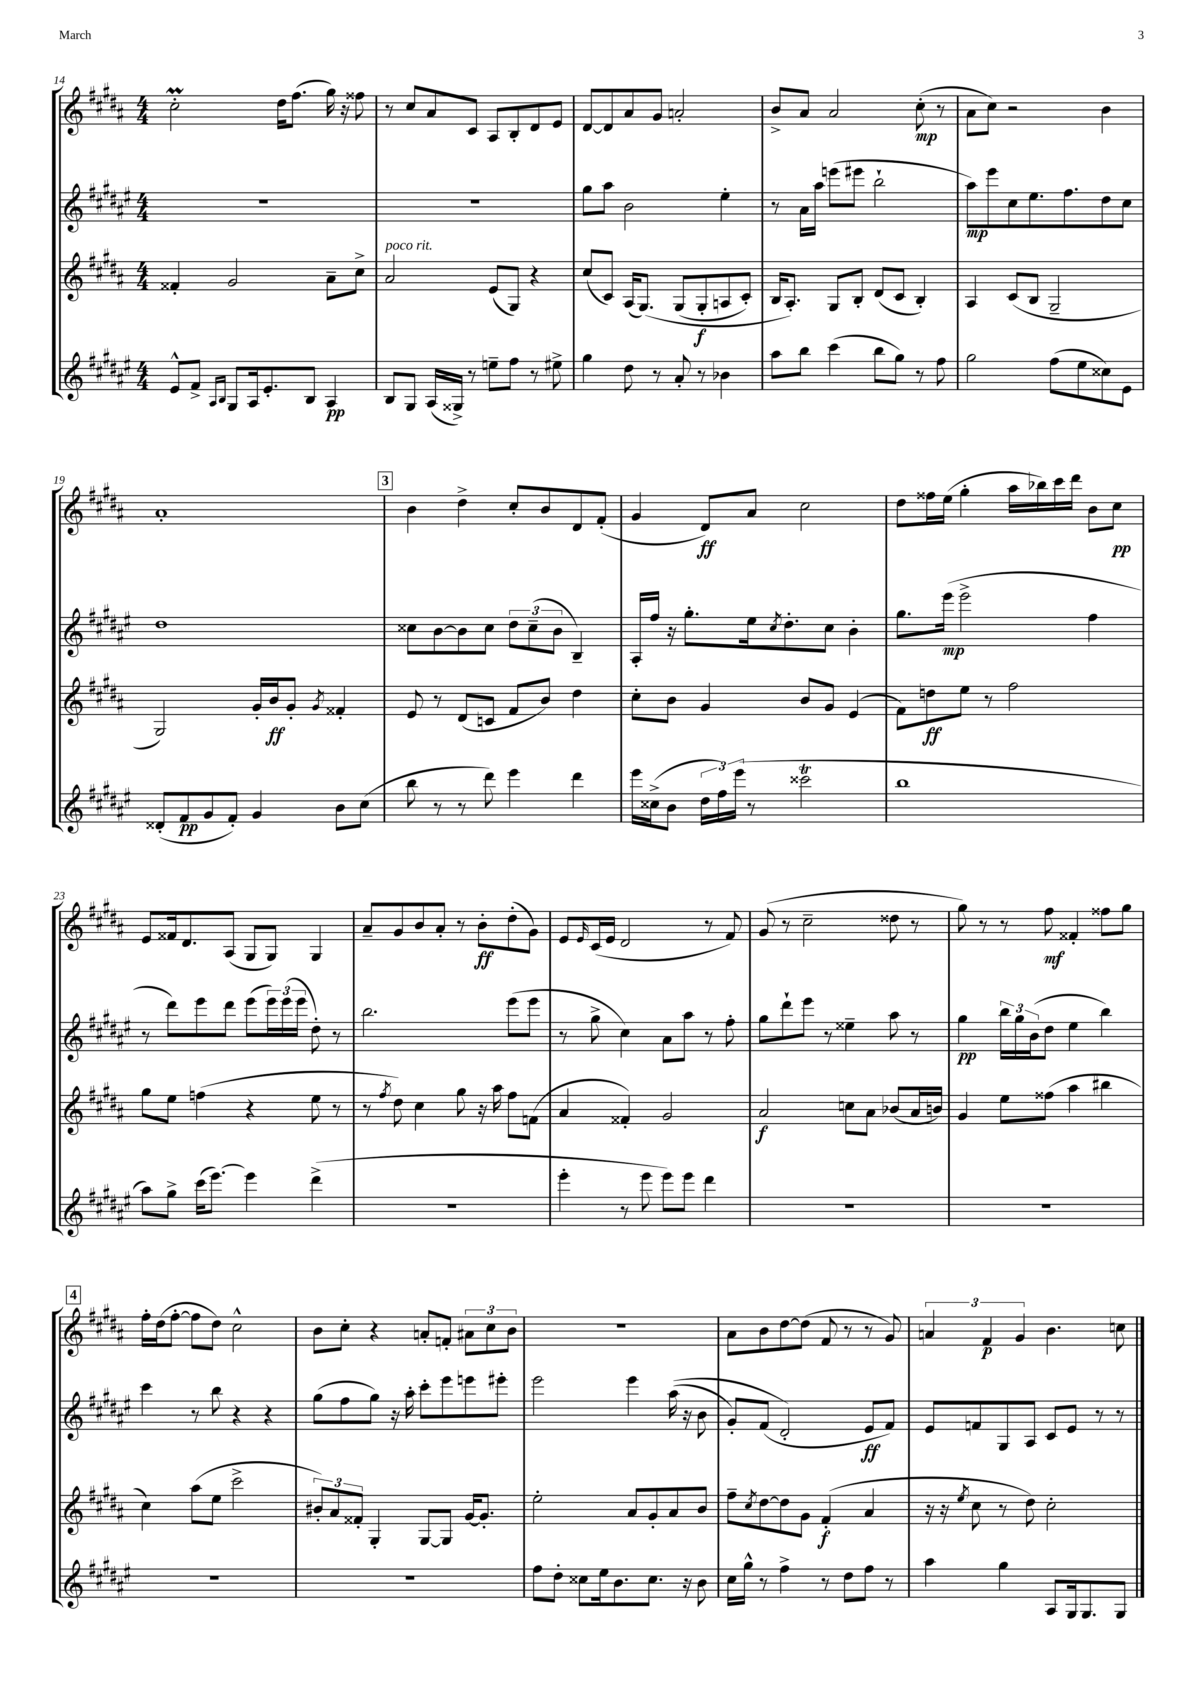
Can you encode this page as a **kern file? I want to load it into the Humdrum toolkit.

**kern	**dynam	**kern	**dynam	**kern	**dynam	**kern	**dynam
*part4	*part4	*part3	*part3	*part2	*part2	*part1	*part1
*staff4	*staff4	*staff3	*staff3	*staff2	*staff2	*staff1	*staff1
*clefG2	*	*clefG2	*	*clefG2	*	*clefG2	*
*k[f#c#g#d#a#e#]	*	*k[f#c#g#d#a#]	*	*k[f#c#g#d#a#e#]	*	*k[f#c#g#d#a#]	*
*M4/4	*	*M4/4	*	*M4/4	*	*M4/4	*
=14	=14	=14	=14	=14	=14	=14	=14
8e#^^/L	.	4f##X'/	.	1r	.	2cc#M'\	.
8f#^/J	.	.	.	.	.	.	.
16qqA#/LL	.	.	.	.	.	.	.
16qqB/JJ	.	.	.	.	.	.	.
8G#/L	.	2g#/	.	.	.	.	.
16A#/k	.	.	.	.	.	.	.
8.e#'/	.	.	.	.	.	.	.
.	.	.	.	.	.	16dd#\KL	.
.	.	.	.	.	.	(8.ff#\J	.
8B/J	.	.	.	.	.	.	.
4A#/	pp	8a#~\L	.	.	.	16gg#\)	.
.	.	.	.	.	.	16r	.
.	.	8cc#^\J	.	.	.	8ff##X\	.
=15	=15	=15	=15	=15	=15	=15	=15
!	!	!LO:TX:a:i:t=poco rit.	!	!	!	!	!
8B/L	.	2a#/	.	1r	.	8r	.
8G#/J	.	.	.	.	.	8cc#/L	.
(16A#/LL	.	.	.	.	.	8a#/	.
16G##X^/JJ)	.	.	.	.	.	.	.
8r	.	.	.	.	.	8c#/J	.
8een~\L	.	(8e/L	.	.	.	8A#/L	.
8ff#\J	.	8G#/J)	.	.	.	8B'/	.
8r	.	4r	.	.	.	8d#/	.
8ee#X^\	.	.	.	.	.	8e/J	.
=16	=16	=16	=16	=16	=16	=16	=16
4gg#\	.	(8cc#/L	.	8gg#\L	.	[8d#/L	.
.	.	8c#/J)	.	8aa#\J	.	8d#/]	.
8dd#\	.	(16A#/KL	.	2b\	.	8a#/	.
.	.	(8.G#/J)	.	.	.	.	.
8r	.	.	.	.	.	8g#/J	.
8a#'/	.	(8G#/L	.	.	.	2an'/	.
8r	.	8G#'/	f	.	.	.	.
4b-X\	.	8An/	.	4ee#'\	.	.	.
.	.	8c#'/J)	.	.	.	.	.
=17	=17	=17	=17	=17	=17	=17	=17
8aa#\L	.	16B/KL	.	8r	.	8b^/L	.
.	.	8.A#'/J)	.	.	.	.	.
8bb\J	.	.	.	16a#\LL	.	8a#/J	.
.	.	.	.	16aa#\JJ	.	.	.
(4ccc#\	.	8G#/L	.	(8eeen\L	.	2a#/	.
.	.	8B'/J	.	8eee#X\J	.	.	.
8bb\L	.	(8d#/L	.	2bb`\	.	.	.
8gg#\J)	.	8c#/J	.	.	.	.	.
8r	.	4B'/)	.	.	.	(8cc#'\	mp
8ff#\	.	.	.	.	.	8r	.
=18	=18	=18	=18	=18	=18	=18	=18
2gg#\	.	4A#/	.	8aa#\L)	mp	8a#\L	.
.	.	.	.	8eee#\	.	8cc#\J)	.
.	.	(8c#/L	.	8cc#\	.	2r	.
.	.	8B/J	.	8.ee#\	.	.	.
(8ff#\L	.	2G#~/	.	.	.	.	.
.	.	.	.	8.ff#\	.	.	.
8ee#\	.	.	.	.	.	.	.
8cc##X\)	.	.	.	8dd#\	.	4b\	.
8e#\J	.	.	.	8cc#\J	.	.	.
!!LO:LB:g=z
=19	=19	=19	=19	=19	=19	=19	=19
(8d##X'/L	.	2G#/)	.	1dd#	.	1a#'	.
8f#/	pp	.	.	.	.	.	.
8g#/	.	.	.	.	.	.	.
8f#'/J)	.	.	.	.	.	.	.
4g#/	.	16g#'/LL	.	.	.	.	.
.	.	16b/J	ff	.	.	.	.
.	.	8g#'/J	.	.	.	.	.
.	.	8qg#/	.	.	.	.	.
8b\L	.	4f##X'/	.	.	.	.	.
(8cc#\J	.	.	.	.	.	.	.
!!LO:REH:place=s1:t=3
=20	=20	=20	=20	=20	=20	=20	=20
8bb\	.	8e/	.	8cc##X\L	.	4b\	.
8r	.	8r	.	[8b\	.	.	.
8r	.	(8d#/L	.	8b\]	.	4dd#^\	.
8ddd#\)	.	8cn/J	.	8cc##\J	.	.	.
4eee#\	.	8f#/L	.	12dd#\L	.	8cc#'/L	.
.	.	.	.	(12cc##~\	.	.	.
.	.	8b/J)	.	.	.	8b/	.
.	.	.	.	12b\J	.	.	.
4ddd#\	.	4dd#\	.	4B~/)	.	8d#/	.
.	.	.	.	.	.	(8f#'/J	.
=21	=21	=21	=21	=21	=21	=21	=21
16eee#\LL	.	8cc#'\L	.	16A#'/LL	.	4g#/	.
(16cc##X^\J	.	.	.	16ff#/JJ	.	.	.
8b\J	.	8b\J	.	16r	.	.	.
.	.	.	.	8.gg#'\L	.	.	.
24dd#\LL	.	4g#/	.	.	.	8d#/L)	ff
24ff#\)	.	.	.	.	.	.	.
(24eee#\JJ	.	.	.	.	.	.	.
8r	.	.	.	16ee#\k	.	8a#/J	.
.	.	.	.	8qcc#/	.	.	.
.	.	.	.	8.dd#'\	.	.	.
2ccc##Xt\	.	8b/L	.	.	.	2cc#\	.
.	.	8g#/J	.	8cc#\J	.	.	.
.	.	(4e/	.	4b'\	.	.	.
=22	=22	=22	=22	=22	=22	=22	=22
1bb	.	8f#\L)	.	8.gg#\L	.	8dd#\L	.
.	.	8ddn\	ff	.	.	16ff##X\L	.
.	.	.	.	(16eee#\Jk	mp	(16ee\JJ	.
.	.	8ee\J	.	2eee#^\	.	4gg#'\	.
.	.	8r	.	.	.	.	.
.	.	2ff#\	.	.	.	16aa#\LL	.
.	.	.	.	.	.	16bb-X\)	.
.	.	.	.	.	.	16ccc#\	.
.	.	.	.	.	.	16ddd#\JJ	.
.	.	.	.	4ff#\	.	8b\L	.
.	.	.	.	.	.	8cc#\J	pp
!!LO:LB:g=z
=23	=23	=23	=23	=23	=23	=23	=23
8aa#\L)	.	8gg#\L	.	8r	.	8e/L	.
8gg#^\J	.	8ee\J	.	8ddd#\L)	.	16f##X/k	.
.	.	.	.	.	.	8.d#/	.
(16ccc#\KL	.	(4ffn\	.	8eee#\	.	.	.
[8.eee#\J)	.	.	.	.	.	.	.
.	.	.	.	8ddd#\J	.	(8A#/J	.
4eee#\]	.	4r	.	(8eee#\L	.	8G#/L	.
.	.	.	.	24eee#\L)	.	8G#/J)	.
.	.	.	.	(24eee#\	.	.	.
.	.	.	.	24eee#\JJ	.	.	.
(4ddd#^\	.	8ee\	.	8dd#'\)	.	4G#/	.
.	.	8r	.	8r	.	.	.
=24	=24	=24	=24	=24	=24	=24	=24
1r	.	8r	.	2.bb\	.	8a#~/L	.
.	.	8qff#/	.	.	.	.	.
.	.	8dd#\)	.	.	.	8g#/	.
.	.	4cc#\	.	.	.	8b/	.
.	.	.	.	.	.	8a#'/J	.
.	.	8gg#\	.	.	.	8r	.
.	.	16r	.	.	.	8b'\L	ff
.	.	16aa#\	.	.	.	.	.
.	.	8ff#\L	.	(8eee#\L	.	(8dd#'\	.
.	.	(8fn\J	.	8eee#\J	.	8g#\J)	.
=25	=25	=25	=25	=25	=25	=25	=25
4eee#'\	.	4a#/	.	8r	.	8e/L	.
.	.	.	.	.	.	16qqe/	.
.	.	.	.	8gg#^\	.	(16c#/L	.
.	.	.	.	.	.	16e/JJ	.
8r	.	4f##X'/)	.	4cc#\)	.	2d#/	.
8eee#\	.	.	.	.	.	.	.
8eee#\L)	.	2g#/	.	8a#\L	.	.	.
8eee#\J	.	.	.	8aa#\J	.	.	.
4ddd#\	.	.	.	8r	.	8r	.
.	.	.	.	8ff#'\	.	8f#/)	.
=26	=26	=26	=26	=26	=26	=26	=26
1r	.	2a#/	f	8gg#\L	.	(8g#/	.
.	.	.	.	8ddd#`\	.	8r	.
.	.	.	.	8eee#\J	.	2cc#~\	.
.	.	.	.	8r	.	.	.
.	.	8ccn\L	.	4ee##X~\	.	.	.
.	.	8a#\J	.	.	.	.	.
.	.	(8b-X/L	.	8aa#\	.	8dd##X\	.
.	.	16a#/L	.	8r	.	8r	.
.	.	16bn/JJ)	.	.	.	.	.
=27	=27	=27	=27	=27	=27	=27	=27
1r	.	4g#/	.	4gg#\	pp	8gg#\)	.
.	.	.	.	.	.	8r	.
.	.	8ee\L	.	24bb\LL	.	8r	.
.	.	.	.	24gg#\	.	.	.
.	.	.	.	(24b\J	.	.	.
.	.	(8ff##X\J	.	8dd#\J	.	8ff#\	mf
.	.	4aa#\	.	4ee#\	.	4f##X'/	.
.	.	4bb#X\	.	4bb\)	.	8ff##X\L	.
.	.	.	.	.	.	8gg#\J	.
!!LO:LB:g=z
!!LO:REH:place=s1:t=4
=28	=28	=28	=28	=28	=28	=28	=28
1r	.	4cc#\)	.	4ccc#\	.	16ff#'\LL	.
.	.	.	.	.	.	(16dd#\J	.
.	.	.	.	.	.	[8ff#'\J	.
.	.	(8aa#\L	.	8r	.	8ff#\L]	.
.	.	8ee\J	.	8bb\	.	8dd#\J)	.
.	.	2ccc#^\	.	4r	.	2cc#^^\	.
.	.	.	.	4r	.	.	.
=29	=29	=29	=29	=29	=29	=29	=29
1r	.	12b#X'/L)	.	(8gg#\L	.	8b\L	.
.	.	12a#/	.	.	.	.	.
.	.	.	.	8ff#\	.	8cc#'\J	.
.	.	12f##X'/J	.	.	.	.	.
.	.	4G#'/	.	8gg#\J)	.	4r	.
.	.	.	.	16r	.	.	.
.	.	.	.	16aa#'\	.	.	.
.	.	[8G#/L	.	8ccc#'\L	.	8an'/L	.
.	.	8G#/J]	.	8eee#\	.	8fn'/J	.
.	.	[16g#/KL	.	8eeen\	.	12a#X\L	.
.	.	8.g#'/J]	.	.	.	.	.
.	.	.	.	.	.	12cc#\	.
.	.	.	.	8eee#X'\J	.	.	.
.	.	.	.	.	.	12b\J	.
=30	=30	=30	=30	=30	=30	=30	=30
8ff#\L	.	2ee'\	.	2eee#\	.	1r	.
8dd#'\J	.	.	.	.	.	.	.
8cc##X\L	.	.	.	.	.	.	.
16ee#\k	.	.	.	.	.	.	.
8.b\	.	.	.	.	.	.	.
.	.	8a#/L	.	4eee#\	.	.	.
8.cc##\J	.	8g#'/	.	.	.	.	.
.	.	8a#/	.	((16aa#\	.	.	.
16r	.	.	.	16r	.	.	.
8b\	.	8b/J	.	8b\	.	.	.
=31	=31	=31	=31	=31	=31	=31	=31
16cc#\LL	.	8ff#~\L	.	8g#'/L)	.	8a#\L	.
16gg#^^\JJ	.	.	.	.	.	.	.
.	.	8qcc#/	.	.	.	.	.
8r	.	[8dd#\	.	(8f#/J	.	8b\	.
4ff#^\	.	8dd#\]	.	2d#'/)	.	[8dd#\	.
.	.	8g#\J	.	.	.	(8dd#\J]	.
8r	.	(4f#'/	f	.	.	8f#/	.
8dd#\L	.	.	.	.	.	8r	.
8ff#\J	.	4a#/	.	8e#/L	ff	8r	.
8r	.	.	.	8f#/J)	.	8g#/)	.
=32	=32	=32	=32	=32	=32	=32	=32
4aa#\	.	16r	.	8e#/L	.	6an/	.
.	.	16r	.	.	.	.	.
.	.	8qee/	.	.	.	.	.
.	.	8cc#\	.	8fn/	.	.	.
.	.	.	.	.	.	6f#/	p
4gg#\	.	8r	.	8G#/	.	.	.
.	.	.	.	.	.	6g#/	.
.	.	8dd#\)	.	8A#/J	.	.	.
8A#/L	.	2cc#'\	.	8c#/L	.	4.b\	.
16G#/k	.	.	.	8e#/J	.	.	.
8.G#/	.	.	.	.	.	.	.
.	.	.	.	8r	.	.	.
8G#/J	.	.	.	8r	.	8ccn\	.
==	==	==	==	==	==	==	==
*-	*-	*-	*-	*-	*-	*-	*-
